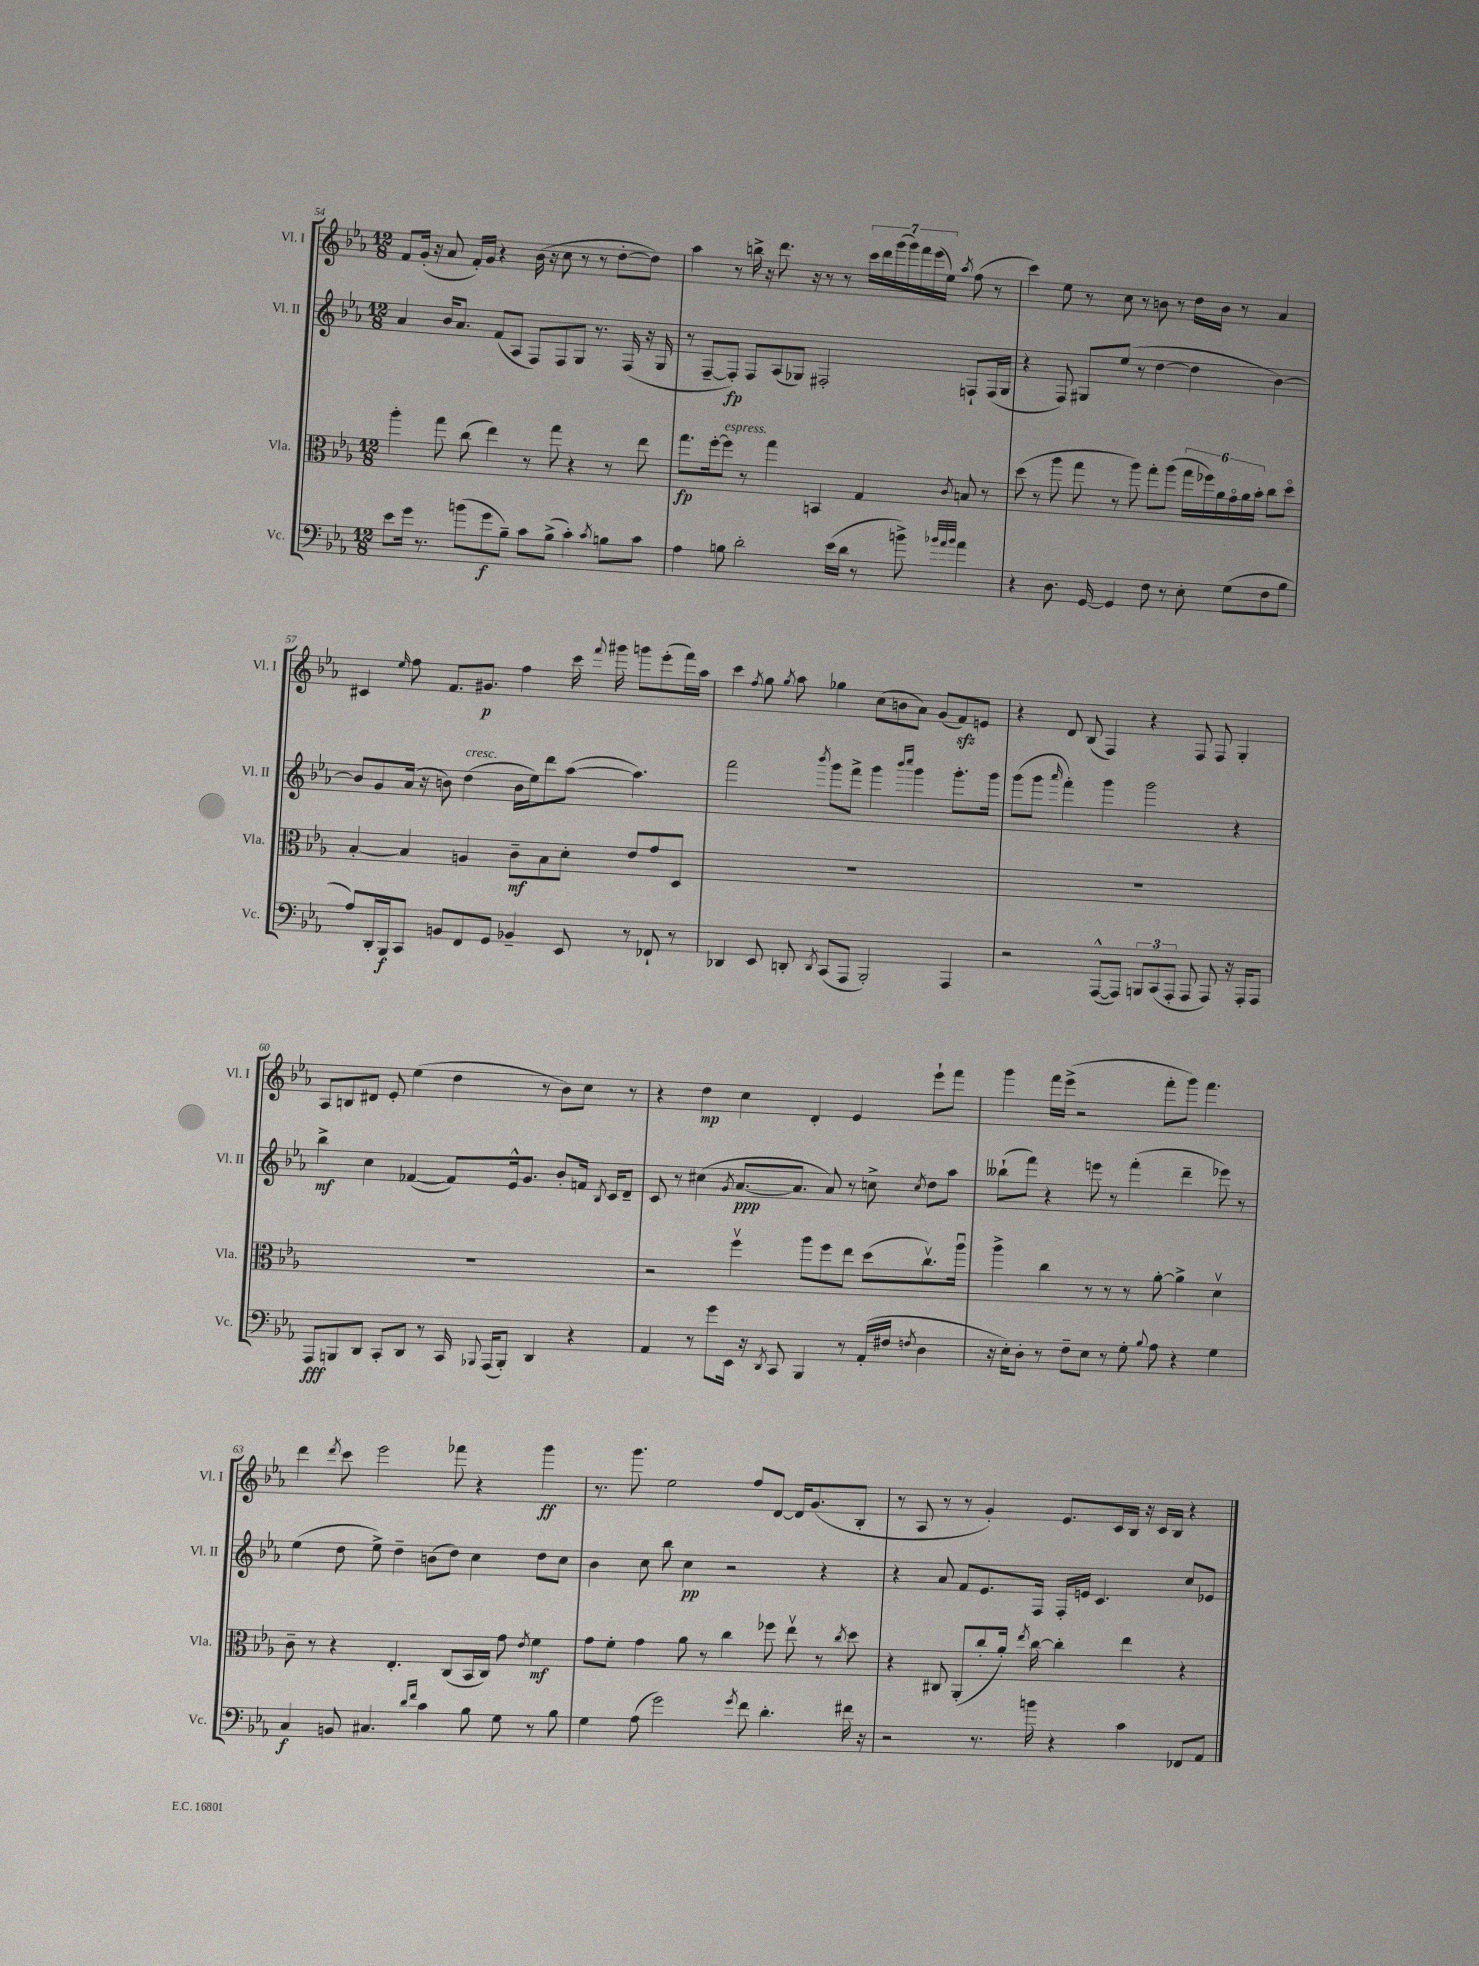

**kern	**kern	**kern	**kern
*staff4	*staff3	*staff2	*staff1
*clefF4	*clefC3	*clefG2	*clefG2
*k[b-e-a-]	*k[b-e-a-]	*k[b-e-a-]	*k[b-e-a-]
*M12/8	*M12/8	*M12/8	*M12/8
8e-\L	4aa-'\	4a-/	8f/L
16g\Jk	.	.	(16g'/Jk
8.r	.	.	16r
.	8gg\	16b-/LK	8a-/
.	.	8.a-/J	.
(8b\L	(8cc\	.	16f'/LL)
.	.	.	16g/JJ
8g\	4ee-\)	(8f/L	4r
8B-~\J)	.	8A-/J	.
8c\L	8r	8F/L)	(16b-\
.	.	.	16r
(8B-^\J	8gg\	8F/	8cc\
4c'\)	4r	8G/J	8r
.	.	8.r	8r
8qc/	.	.	.
8B\L	8r	.	[8dd'\L
.	.	(16F/	.
8c\J	8ee-\	16r	8dd\]J)
.	.	16G/	.
=	=	=	=
4A-\	8.gg\L	8r	4aa-\
.	.	[8F~/L	.
.	[16ff'\k	.	.
8B\	8ff\]J	8F'/]J)	8r
2d'\	8r	8F/L	16bb^\
.	.	.	16r
.	4gg\	(8A-/	8.ddd\
.	.	8G-/J)	.
.	.	.	16r
.	4BB/	2F#'/	8r
(16e-\LL	.	.	8r
16d\JJ	.	.	.
8r	4G/	.	28ccc\LL
.	.	.	28ddd\
.	.	.	(28ggg\
.	.	.	28ggg\)
8b^\)	.	.	.
.	.	.	28fff\
.	.	.	(28eee-\
.	.	.	28ee-\JJ)
32qqb-/LLL	.	.	.
32qqa-/	.	.	.
32qqb-/JJJ	8qc/	.	8qaa-/
4a-\	8B/	8F`/L	(8ff\
.	8r	(16F/L	8r
.	.	16G-/JJ	.
=	=	=	=
4r	(8dd\	4r	4ccc\)
.	8r	.	.
8.D\	8aa-\	8F/)	8ee-\
.	8gg\	8G#/L	8r
[16GG/	.	.	.
4GG/]	8r	(8ee-/J	8cc\
.	8aa-\)	8r	8r
8F\	8gg'\L	[4dd\	8b\
8r	(8aa-\J	.	8r
8E-'\	24gg\LL	4dd\]	16dd\LL
.	24ff-\)	.	.
.	.	.	16b\JJ
.	24a-\	.	.
(8G\L	24go\	.	8r
.	24a-\	.	.
.	24b-'\JJ	.	.
8F\	8cc\L	[4b-\)	4a-/
8B-\J	8ddo\J	.	.
=	=	=	=
8A-/L)	[4B-'/	8b-/]L	4c#/
16DD'/L	.	8g/	.
16BBB-/J	.	.	.
.	.	.	16qqee-/
8CC/J	4B-/]	(16a-/Jk	8ff\
.	.	16r	.
8BB/L	.	8b\)	8.f/L
8FF/	4A/	(4dd\	.
.	.	.	8.g#/J
8GG/J	.	.	.
4BB-~/	8c~\L	16b\LL	4ff\
.	.	16ee-\J)	.
.	8B-\	8ddd\	.
8EE-/	8d'\J	([8aa-\J	16ccc\
.	.	.	8qqfff/
.	.	.	16ggg#\
8r	8e-/L	4.aa-\])	8ggg\L
8FF-`/	8g/	.	(8eee-'\
8r	8D/J	.	16fff\L)
.	.	.	16aa-\JJ
=	=	=	=
4DD-/	1.r	2fff\	4ccc\
.	.	.	8qff/
8EE-/	.	.	8gg\
.	.	.	8qgg/
8DD'/	.	.	8aa-\
8qDD/	.	8qbbb-/	.
(8CC/L	.	8ggg\L	4gg-\
8AAA-/J	.	8fff^\J	.
2BBB-'/)	.	4ggg\	(8cc\L
.	.	.	8b\
.	.	16qqbbb-/LL	.
.	.	16qqcccc/JJ	.
.	.	4ggg\	8a-\J)
.	.	.	(8g/L
4AAA-/	.	8.ggg'\L	8f/)
.	.	.	8e/J
.	.	16ggg\Jk	.
=	=	=	=
2r	1.r	(8ggg\L	4r
.	.	8ggg\J	.
.	.	16qqaaa-/	.
.	.	4fff'\)	8d/
.	.	.	(8B-/
([8AAA-^^/L	.	4ggg\	4F/)
8AAA-/]J)	.	.	.
12BBB/L	.	2ggg\	4r
(12CC/	.	.	.
12AAA-'/J	.	.	.
8AAA-/	.	.	8F/
8AAA-/)	.	.	8F/
16r	.	4r	4G'/
16AAA-'/LK	.	.	.
8AAA-/J	.	.	.
=	=	=	=
8AAA-/L	1.r	4bb-^\	8A-/L
8BBB/	.	.	8B/
8DD/J	.	4cc\	8d#/J
8CC'/L	.	.	8e-'/
8DD/J	.	([4f-/	(4ee-\
8r	.	.	.
16CC/	.	8f-/]L)	4dd\
8qqBBB-/	.	.	.
(16AAA-/LK	.	.	.
8BBB-'/J)	.	16e-^^/k	.
.	.	8.g/J	.
4DD/	.	.	8r
.	.	8b-'/L	8b-\L)
4r	.	16f/Jk	8cc\J
.	.	8qB-/	.
.	.	16c/LK	.
.	.	8d~/J	8r
=	=	=	=
4AA-/	2r	8c/	4r
.	.	8r	.
8r	.	(4cc#\	4dd\
8g\L	.	.	.
.	.	8qg/	.
16EE-\Jk	4ffv\	[8.a-/L	4cc\
16r	.	.	.
8qDD/	.	.	.
8CC/	.	.	.
.	.	8.a-/]J	.
4BBB-/	8aa-\L	.	4d'/
.	8ff\	8a-/)	.
8r	8ee-\J	8r	4e-/
(16AA-'/LL	(8dd\L	8cc^\	.
16F#/JJ	.	.	.
8qF/	.	8qcc/	.
4D\	8.ccv\)	8dd\L	8eee-`\L
.	.	8aa-\J	8fff\J
.	16aa-u\Jk	.	.
=	=	=	=
16r	4aa-^\	(8bb--`\L	4ggg\
16E-'\LK)	.	.	.
8D'\J	.	8fff\J)	.
8r	4cc\	4r	16fff\LL
.	.	.	(16eee-^\JJ
8F~\L	.	.	2r
8E-\J	8r	8eee\	.
8r	8r	8r	.
8G'\	8r	(4fff'\	.
8qqB-/	.	.	.
8A-\	[8a-'\	.	8fff'\L
4r	4a-^\]	4ddd~\	8ggg\J)
.	.	.	4.fff\
4G\	4dv\	8eee-\)	.
.	.	8r	.
=	=	=	=
4C/	8c~\	(4ee-\	4ddd\
.	8r	.	.
.	.	.	8qddd/
8BB/	4r	8dd\	8ccc\
4.C#/	.	8ee-^\)	2eee-\
.	4.E-'/	4dd~\	.
16qqd/LL	.	.	.
16qqf/JJ	.	.	.
4c\	.	(8b\L	.
.	(8C/L	8dd\J)	8fff-\
8B-\	16BB-/L	4cc\	4r
.	16C/JJ)	.	.
8G\	8g\	.	.
.	8qe-/	.	.
8r	4f\	8dd\L	4ggg\
8B-\	.	8cc\J	.
=	=	=	=
4G\	8g\L	4b-\	8.r
.	8f'\J	.	.
.	.	.	8.ggg\
(8A-\	4g\	8cc\	.
2g\)	.	8bb-\	2ee-\
.	8a-\	4cc\	.
.	8r	.	.
.	4cc\	2r	.
8qg/	.	.	.
8f\	.	.	8ff/L
4.d'\	8ff-\	.	[8d/J
.	8ee-v\	.	16d/]LK
.	.	.	(8.g/
.	8r	4r	.
.	8qcc/	.	.
16f#\	8dd\	.	8B-'/J
16r	.	.	.
=	=	=	=
2r	4r	4r	8r
.	.	.	8A-/
.	8C#/	8a-/	8r
.	(8AA-'/L	8f/L	8r
8.r	8cc'/	8.e-/	4g'/)
.	16a-'/Jk)	.	.
.	8qee-/	.	.
16b\	[16cc\	16F/Jk	.
4r	4cc'\]	16F'/LL	8.e-/L
.	.	16e/JJ	.
.	.	4.c/	.
.	.	.	16c/L
4c\	4ee-\	.	16B-/JJ
.	.	.	16r
.	.	.	16c/LL
.	.	.	16B-/JJ
8FF-/L	4r	8cc/L	4r
8AA-/J	.	8e-/J	.
==	==	==	==
*-	*-	*-	*-
